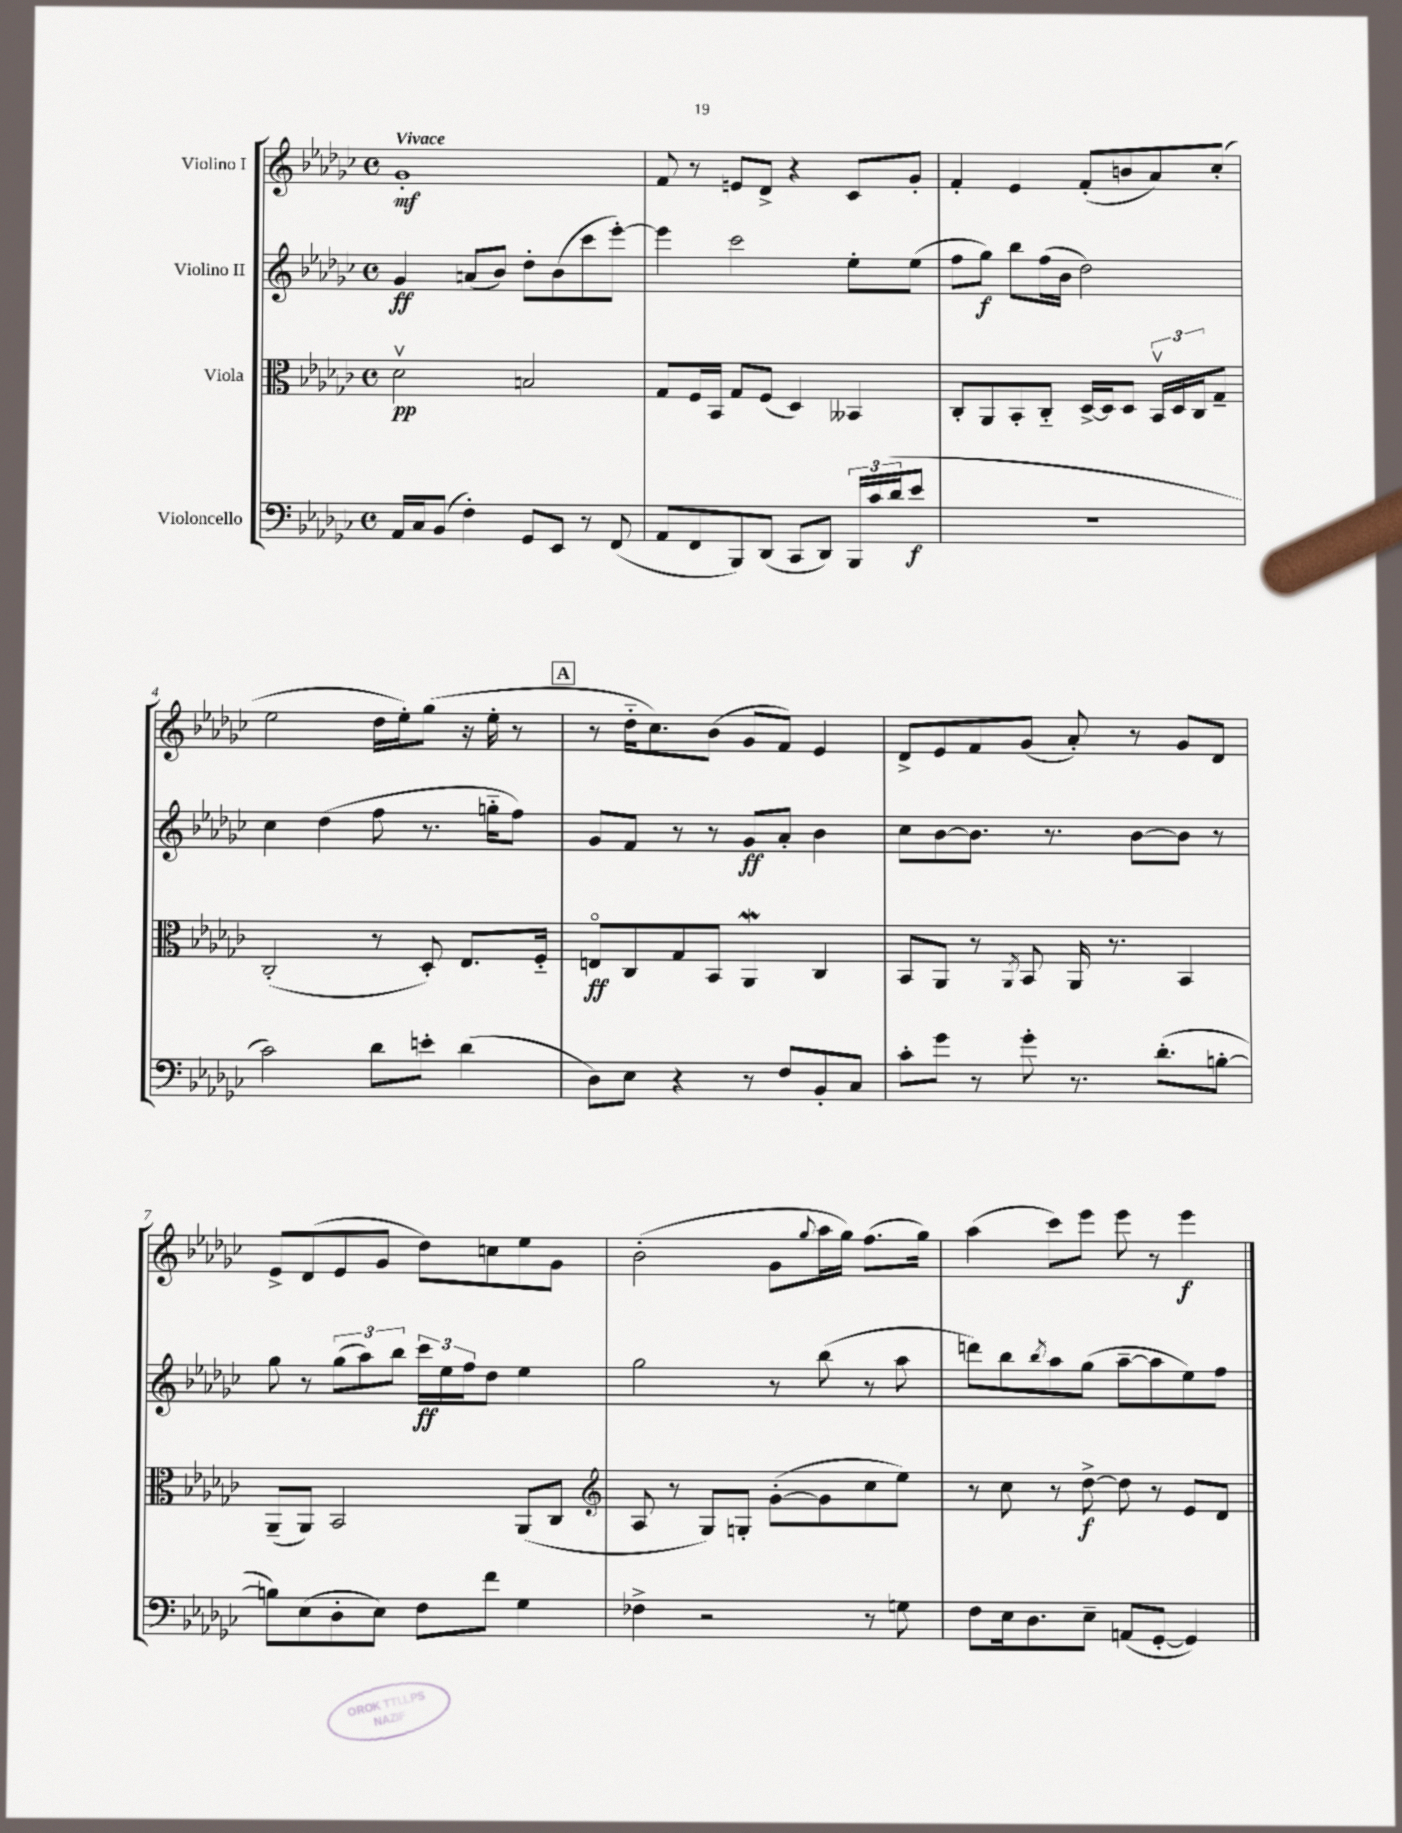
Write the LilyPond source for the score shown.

<<
\new StaffGroup <<
\new Staff = "s0" \with { instrumentName = "Violino I" } {
    \clef treble \key ges \major \defaultTimeSignature \time 4/4 \tempo "Vivace"
    ges'1-.\mf |
    f'8 r8 e'8 des'8-> r4 ces'8 ges'8-. |
    f'4-. ees'4 f'8-.( b'8 aes'8) ces''8-.( |
    ees''2 des''16 ees''16-.) ges''8( r16 ees''16-. r8 |
    \mark \markup { \box "A" } r8 des''16-_ ces''8.) bes'8( ges'8 f'8) ees'4 |
    des'8-> ees'8 f'8 ges'8( aes'8-.) r8 ges'8 des'8 |
    ees'8-> des'8( ees'8 ges'8 des''8) c''8 ees''8 ges'8 |
    bes'2-.( ges'8 \appoggiatura { ges''8 } aes''16 ges''16) f''8.( ges''16) |
    aes''4( ces'''8) ees'''8 ees'''8 r8 ees'''4\f \bar "|." |
}
\new Staff = "s1" \with { instrumentName = "Violino II" } {
    \clef treble \key ges \major \defaultTimeSignature \time 4/4
    ges'4\ff a'8( bes'8) des''8-. bes'8( ces'''8 ees'''8~-.) |
    ees'''4 ces'''2 ees''8-. ees''8( |
    f''8 ges''8\f) bes''8 f''16( bes'16 des''2) |
    ces''4 des''4( f''8 r8. g''16-_ f''8) |
    \mark \markup { \box "A" } ges'8 f'8 r8 r8 ges'8\ff aes'8-. bes'4 |
    ces''8 bes'8~ bes'8. r8. bes'8~ bes'8 r8 |
    ges''8 r8 \tuplet 3/2 { ges''8( aes''8) bes''8 } \tuplet 3/2 { ces'''16\ff ees''16 f''16 } des''8 ees''4 |
    ges''2 r8 bes''8( r8 aes''8 |
    d'''8) bes''8 \acciaccatura { bes''8 } aes''8 ges''8( aes''8~-- aes''8 ees''8) f''8 \bar "|." |
}
\new Staff = "s2" \with { instrumentName = "Viola" } {
    \clef alto \key ges \major \defaultTimeSignature \time 4/4
    des'2\upbow\pp b2 |
    ges8 f16 bes,16 ges8 f8( des4) beses,4 |
    ces8-. aes,8 bes,8-. ces8-_ des16~-> des16 des8 \tuplet 3/2 { bes,16\upbow des16 ces16 } ges8-- |
    ces2-.( r8 des8-.) ees8. f16-_ |
    \mark \markup { \box "A" } e8\flageolet\ff ces8 ges8 bes,8 aes,4\mordent ces4 |
    bes,8 aes,8 r8 \acciaccatura { aes,8 } bes,8 aes,16 r8. bes,4 |
    aes,8--( aes,8) bes,2 aes,8( ces8 |
    \clef treble aes8 r8 ges8) g8-. ges'8~-.( ges'8 ces''8 ees''8) |
    r8 ces''8 r8 des''8~->\f des''8 r8 ees'8 des'8 \bar "|." |
}
\new Staff = "s3" \with { instrumentName = "Violoncello" } {
    \clef bass \key ges \major \defaultTimeSignature \time 4/4
    aes,16 ces16 bes,8( f4-.) ges,8 ees,8 r8 f,8( |
    aes,8 f,8 bes,,8) des,8( ces,8 des,8) \tuplet 3/2 { bes,,16 ces'16( des'16 } ees'8\f |
    R1 |
    ces'2) des'8 e'8-. des'4( |
    \mark \markup { \box "A" } des8) ees8 r4 r8 f8 bes,8-. ces8 |
    ces'8-. ges'8 r8 ges'8-. r8. des'8.-.( b8~-. |
    b8) ees8( des8-. ees8) f8 f'8 ges4 |
    fes4-> r2 r8 g8 |
    f8 ees16 des8. ees8-- a,8( ges,8~-. ges,4) \bar "|." |
}
>>
>>
